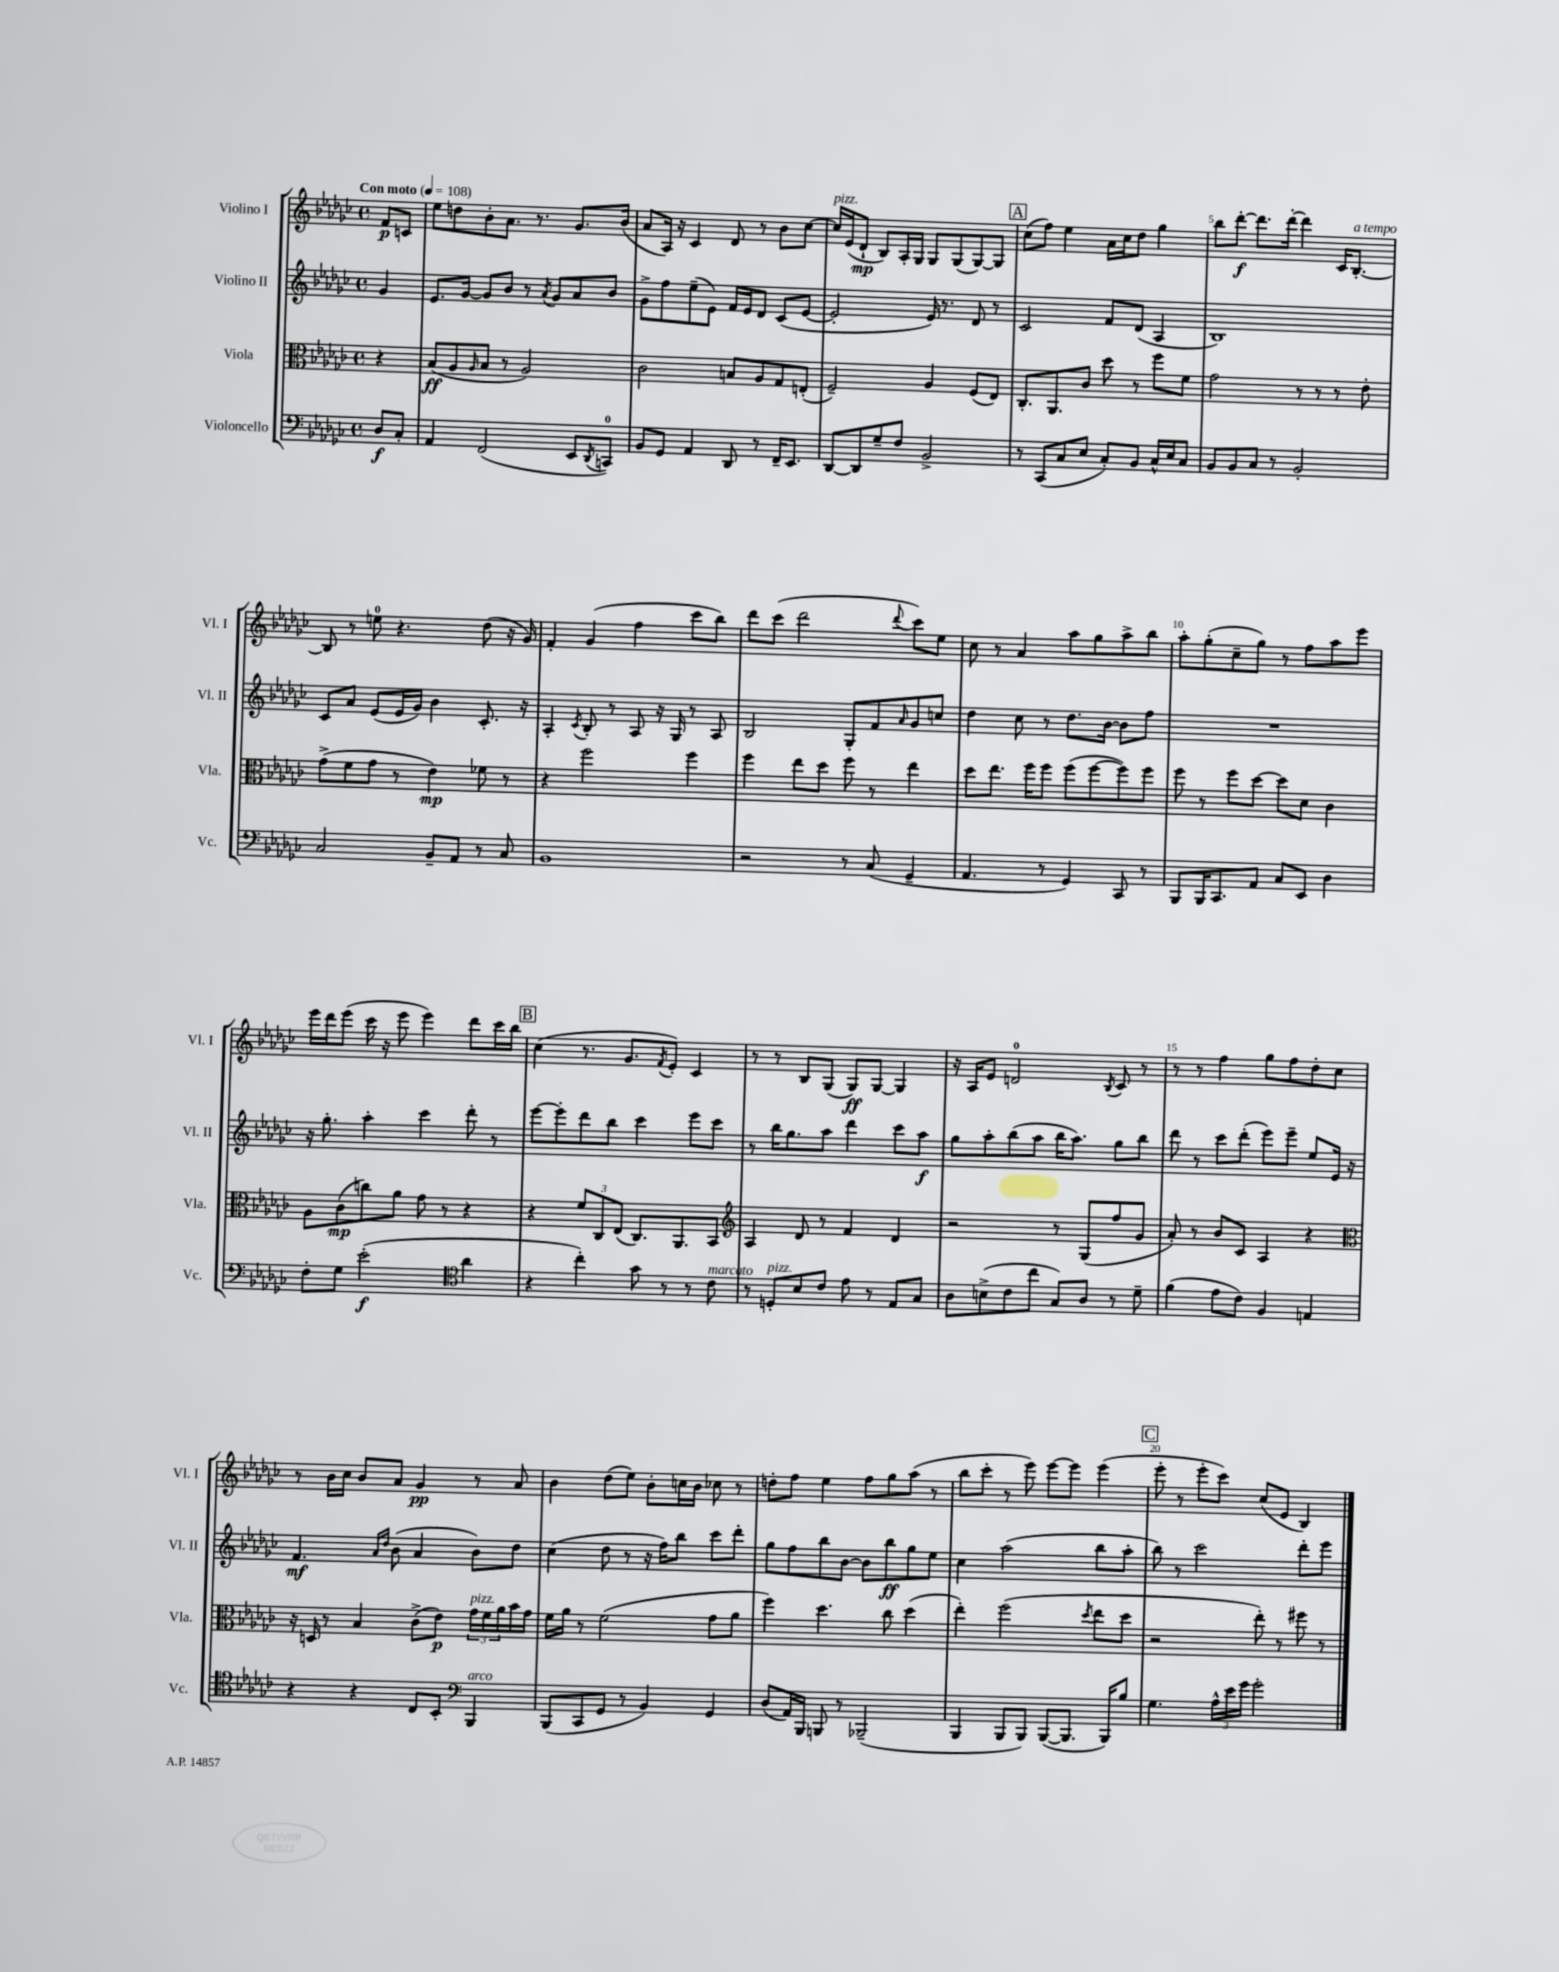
<<
\new StaffGroup <<
\new Staff = "s0" \with { instrumentName = "Violino I" shortInstrumentName = "Vl. I" } {
    \clef treble \key ges \major \defaultTimeSignature \time 4/4 \partial 4 \tempo "Con moto" 4 = 108
    f'8\p c'8 |
    ees''8 d''8 bes'8-. aes'8. r8. ges'8. bes'16( |
    aes'8 aes16) r16 ces'4 des'8 r8 bes'8 ces''8~ |
    ces''16^\markup { \italic "pizz." } ees'16( des'8-!\mp bes8) aes16-. ges16 ges8 ges8( ges8~) ges8 |
    \mark \markup { \box "A" } ces''8( f''8) ees''4 aes'16 ces''16 des''8 ges''4 |
    bes''8 des'''8~-.\f des'''8. des'''16~-. des'''4 ces'16 bes8.~-.^\markup { \italic "a tempo" } |
    bes8 r8 e''8-0 r4. des''8( r16 ges'16) |
    f'4-. ges'4( f''4 ces'''8 bes''8) |
    des'''8 ces'''8( des'''2 \appoggiatura { des'''8 } ces'''8) ees''8 |
    ces''8 r8 aes'4 aes''8 ges''8 aes''8-> bes''8 |
    aes''8-. ges''8-.( ces''8-- ges''8) r8 f''8 aes''8 ees'''8 |
    ees'''16 des'''16 ees'''8( ces'''16 r16 ees'''8 ees'''4) des'''8 ces'''16 bes''16 |
    \mark \markup { \box "B" } ces''4( r8. ges'8. \acciaccatura { f'8 } ees'8-.) ces'4 |
    r8 r8 bes8 ges8( ges8\ff) ges8~ ges4 |
    r16 aes16 ees'8 d'2-0 \acciaccatura { bes8 } ces'8 r8 |
    r8 r8 f''4 ges''8 f''8 des''8-. ces''8 |
    r8 bes'16 ces''16 bes'8 aes'8 ges'4\pp r8 aes'8 |
    bes'4 des''8( ees''8) bes'8-. c''16 bes'16 ces''8 r8 |
    d''8-. f''8 ees''4 f''8 ges''8 aes''8( r8 |
    bes''8 ces'''8-. r8 ees'''8) ees'''8~ ees'''8 ees'''4( |
    \mark \markup { \box "C" } ees'''8-. r8 ees'''8-. ces'''8) ces''8( ees'8 bes4) \bar "|." |
}
\new Staff = "s1" \with { instrumentName = "Violino II" shortInstrumentName = "Vl. II" } {
    \clef treble \key ges \major \defaultTimeSignature \time 4/4 \partial 4
    ges'4 |
    ees'8. ges'16~ ges'8 bes'8 r8 \acciaccatura { aes'8 } ges'8 aes'8 bes'8 |
    ges'8-> f''8 ees''8--( ees'8) f'16 ees'16 des'8 ces'8( ees'8~ |
    ees'2-. ees'16) r8. des'8 r8 |
    \mark \markup { \box "A" } ces'2 f'8 des'8( aes4 |
    bes1) |
    ces'8 aes'8 ees'8( ees'16 ges'16) bes'4 ces'8.-. r16 |
    aes4-. \acciaccatura { ces'8 } bes8-. r8 aes8 r16 ges16 r8 aes8 |
    bes2 ges8-. f'8 \grace { aes'16 } ges'8 c''8 |
    des''4 ces''8 r8 des''8. bes'16~ bes'8 f''8 |
    R1 |
    r16 ges''8.-. aes''4-. ces'''4 des'''8-. r8 |
    \mark \markup { \box "B" } ees'''8~ ees'''8-. des'''8 bes''8 ces'''4 ees'''8 ces'''8 |
    r8 bes''16 ges''8. aes''8 des'''4 ces'''8 aes''8\f |
    ges''8 aes''8-. bes''8( aes''8 bes''16 aes''8.) ges''8 bes''8 |
    des'''8 r8 ces'''8 des'''8-.( ees'''8) ees'''8-- ees''8 ees'16 r16 |
    f'4.\mf \grace { aes'16 des''16 } bes'8( aes'4 bes'8) des''8 |
    ces''4( des''8 r8 r16 f''16) bes''8 ces'''8 des'''8-. |
    ges''8 f''8 bes''8 bes'8~ bes'8 bes''8\ff ges''8 ees''8 |
    ces''4 aes''2( bes''8 aes''8-. |
    \mark \markup { \box "C" } bes''8) r8 ces'''2 des'''8-. ees'''8 \bar "|." |
}
\new Staff = "s2" \with { instrumentName = "Viola" shortInstrumentName = "Vla." } {
    \clef alto \key ges \major \defaultTimeSignature \time 4/4 \partial 4
    r4 |
    bes8\ff( aes8 \grace { aes16 } bes8 r8 aes2) |
    ces'2 b8 aes8 ges8 e8-.( |
    f2--) aes4 f8( ees8) |
    \mark \markup { \box "A" } ces8.-. aes,8. ces'8 des''8 r8 f''8 f'8 |
    ges'2 r8 r8 r8 ees'8-. |
    ges'8->( f'8 ges'8 r8 ees'4\mp) fes'8 r8 |
    r4 f''2 f''4 |
    f''4 ees''8 des''8 f''8 r8 ees''4 |
    des''8 ees''8. f''16 f''8 f''8( f''8~ f''8) f''8 |
    f''8 r8 f''8 des''8~ des''8 des'8 ces'4 |
    aes8 ces'8\mp( c''8) aes'8 ges'8 r8 r4 |
    \mark \markup { \box "B" } r4 \tuplet 3/2 { f'8 ces8 ees8( } ces8.) aes,8. bes,8 |
    \clef treble aes4 des'8 r8 f'4 des'4 |
    r2 r8 ges8( f''8 ges'8 |
    aes'8-.) r8 bes'8 ces'8 aes4 r4 |
    \clef alto r16 d16 r8 bes4 ces'8->( ees'8\p) \tuplet 3/2 { ges'16^\markup { \italic "pizz." } f'16 aes'16 } bes'16 ges'16 |
    f'16 aes'16 r8 f'2( ges'8 aes'8 |
    f''4) des''4. ces''8 des''4( |
    ees''4-.) f''2( \acciaccatura { des''8 } ees''8 des''8 |
    \mark \markup { \box "C" } r2 ees''8-.) r8 fis''8 r8 \bar "|." |
}
\new Staff = "s3" \with { instrumentName = "Violoncello" shortInstrumentName = "Vc." } {
    \clef bass \key ges \major \defaultTimeSignature \time 4/4 \partial 4
    des8\f ces8-. |
    aes,4 f,2( ees,8 \acciaccatura { des,8 } c,8-0) |
    bes,8 ges,8 aes,4 des,8 r8 f,16-- ees,8. |
    des,8~ des,8 ges8-- f8 bes,2-> |
    \mark \markup { \box "A" } r8 ces,8( ces8 ees8 ces8-.) bes,8 ces16-^ ees16 ces8 |
    bes,8 bes,8 ces8 r8 bes,2-. |
    ces2 bes,8-- aes,8 r8 ces8 |
    bes,1 |
    r2 r8 ces8( ges,4-- |
    aes,4. r8 ges,4) ces,8 r8 |
    bes,,8 bes,,16 ces,8. aes,8 ces8 ees,8 des4 |
    f8-. ges8 ees'2-.\f( \clef tenor aes'4 |
    \mark \markup { \box "B" } r4 ces''4-.) ges'8 r8 r8 ces'8^\markup { \italic "marcato" } |
    r8 d8-.^\markup { \italic "pizz." } bes8 ces'8 ees'8 r8 ees8 ges8 |
    aes8 b8->( ces'8 ces''8 ges8) aes8 r8 des'8-- |
    f'4( ees'8 ces'8) f4 e4 |
    r4 r4 ces8 bes,8-. \clef bass bes,,4^\markup { \italic "arco" } |
    bes,,8( ces,8 ges,8 r8 bes,4) ges,4 |
    des8( aes,16) bes,,16 b,,8 r8 bes,,2--( |
    bes,,4 bes,,8 bes,,8) bes,,8~( bes,,8. bes,,16) bes8 |
    \mark \markup { \box "C" } ges4. \tuplet 3/2 { aes16-^ ees'16 ges'16 } ges'2-. \bar "|." |
}
>>
>>
\layout { \context { \Score \override BarNumber.break-visibility = ##(#f #t #t) barNumberVisibility = #(every-nth-bar-number-visible 5) } }
